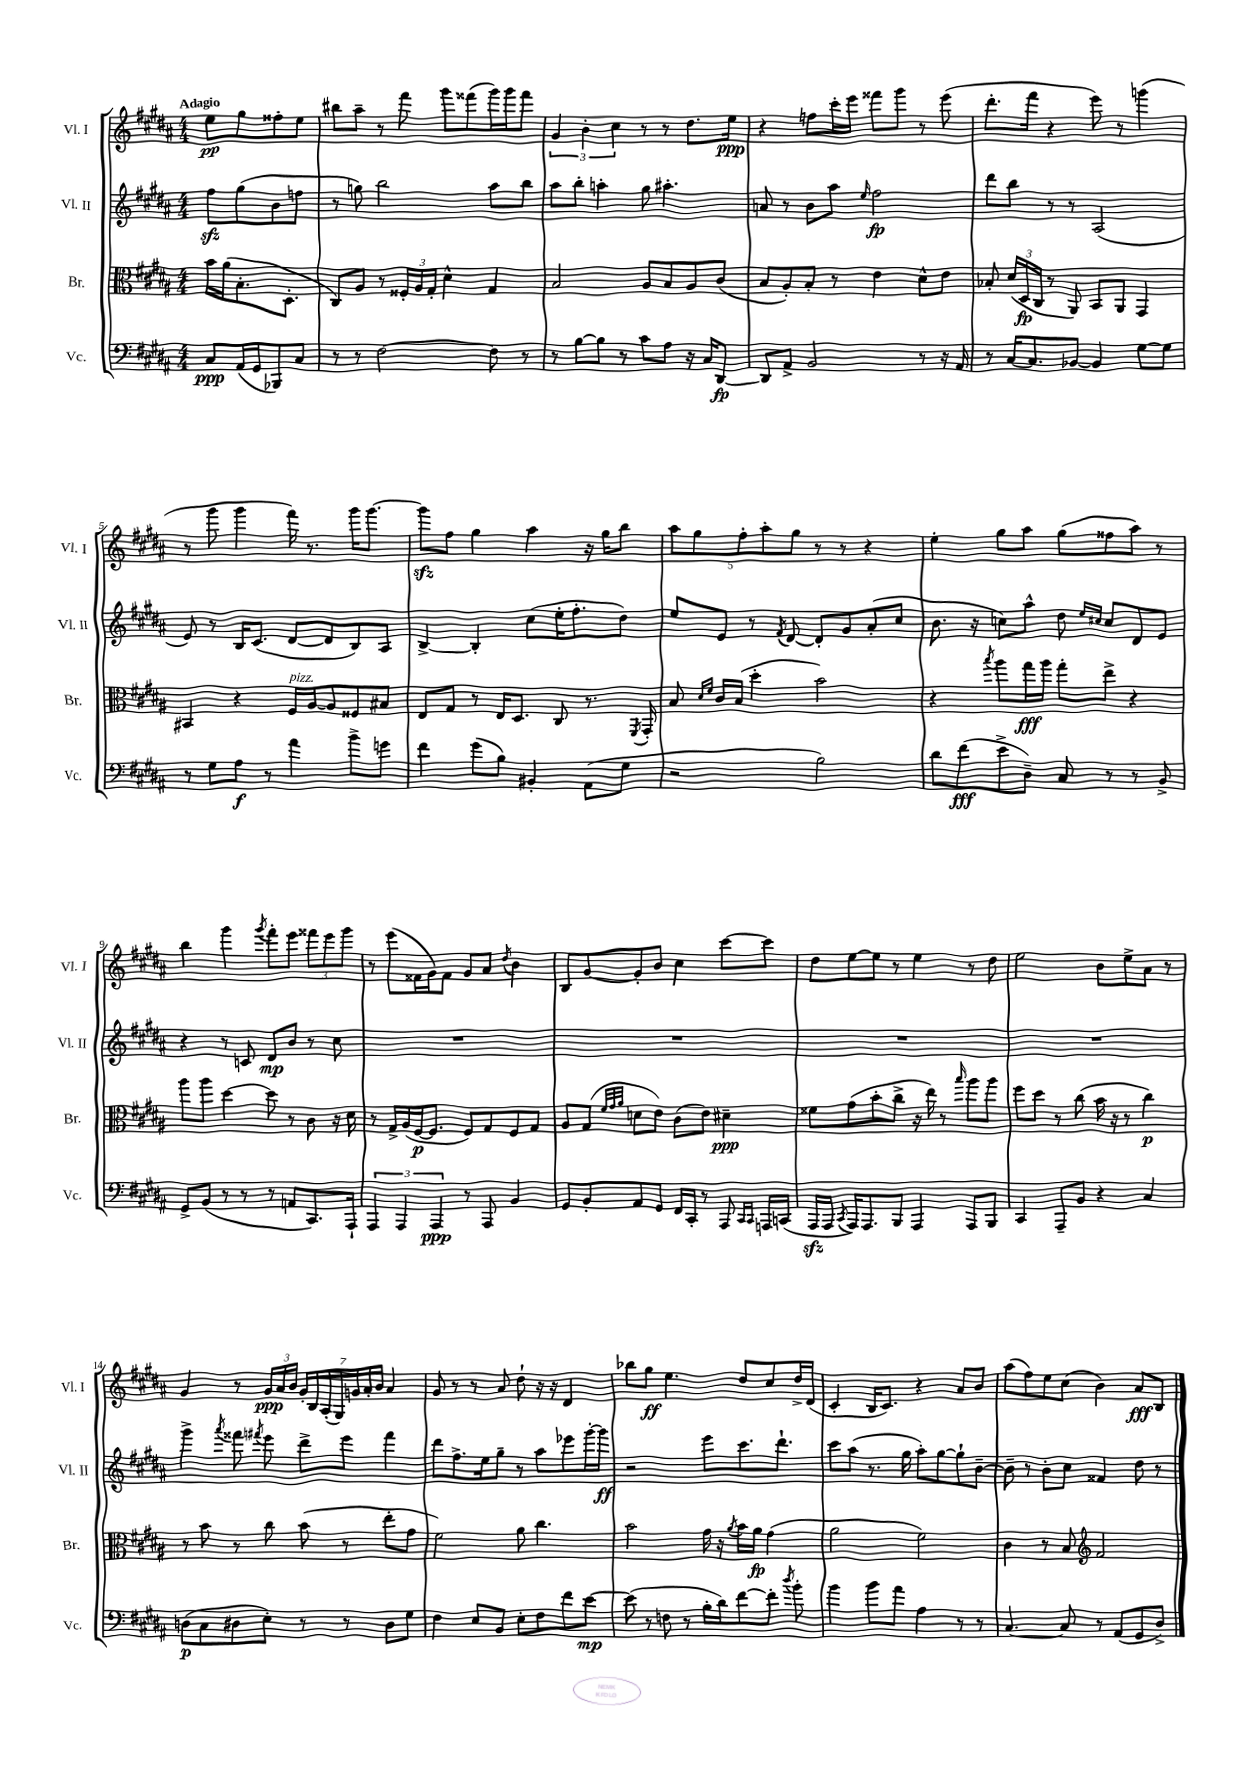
<<
\new StaffGroup <<
\new Staff = "s0" \with { instrumentName = "Vl. I" shortInstrumentName = "Vl. I" } {
    \clef treble \key b \major \numericTimeSignature \time 4/4 \partial 2 \tempo "Adagio"
    \autoBeamOff e''8[\pp gis''8 fisis''8-. e''8] |
    bis''8[ ais''8]-- r8 fis'''8 gis'''8[ fisis'''8( gis'''16) gis'''16 fisis'''8] |
    \tuplet 3/2 { gis'4 b'4-. cis''4 } r8 r8 dis''8.[ e''16]\ppp |
    r4 f''8[ cis'''16-. e'''16] fisis'''8[ gis'''8] r8 e'''8( |
    dis'''8.[-. fis'''16] r4 e'''8) r8 g'''4( |
    r8 gis'''8 gis'''4 fis'''16) r8. gis'''16[ gis'''8.]~ |
    gis'''8[\sfz fis''8] gis''4 ais''4 r16 gis''16[ b''8] |
    \tuplet 5/4 { ais''8[ gis''8 fis''8-. ais''8-. gis''8] } r8 r8 r4 |
    e''4-. gis''8[ ais''8] gis''8[( fisis''8 ais''8]) r8 |
    b''4 gis'''4 \acciaccatura { gis'''8 } fis'''8[-. e'''8] \tuplet 3/2 { fisis'''8[ e'''8 gis'''8] } |
    r8 e'''8[( fisis'16 gis'16) fisis'8] gis'8[ ais'8] \acciaccatura { dis''8 } b'4 |
    b8[ gis'8~ gis'8-. b'8] cis''4 cis'''8[~ cis'''8] |
    dis''8[ e''8~ e''8] r8 e''4 r8 dis''8 |
    e''2 b'8[ e''8-> ais'8] r8 |
    gis'4 r8 \tuplet 3/2 { gis'16[\ppp ais'16 b'16] } \tuplet 7/4 { gis'16[-. b16 ais16-.( gis16) g'16 ais'16-. b'16] } ais'4 |
    gis'8 r8 r8 ais'8 dis''8-! r16 r16 dis'4 |
    bes''8[ gis''8]\ff e''4. dis''8[ cis''8 dis''16-> dis'16]( |
    cis'4-. b16[ cis'8.]) r4 ais'8[ b'8] |
    ais''8[( fis''8) e''8 cis''8]( b'4) ais'8[\fff b8] \bar "|." |
}
\new Staff = "s1" \with { instrumentName = "Vl. II" shortInstrumentName = "Vl. II" } {
    \clef treble \key b \major \numericTimeSignature \time 4/4 \partial 2
    \autoBeamOff fis''8[\sfz gis''8( b'8 f''8] |
    r8 g''8) b''2 ais''8[ b''8] |
    ais''8[ b''8]-. a''4-. gis''8 ais''4.-. |
    a'8 r8 b'8[ ais''8] \grace { e''16 } fis''2\fp |
    dis'''8[ b''8] r8 r8 ais2( |
    e'8) r8 b16[ cis'8.]( dis'8[~ dis'8 b8) ais8] |
    b4~-> b4-. cis''8[( e''16-. fis''8.-. dis''8]) |
    e''8[ e'8] r8 \acciaccatura { fis'8 } dis'8~ dis'8[-. gis'8 ais'8-.( cis''8] |
    b'8. r16 c''8[) ais''8]-^ dis''8 \grace { e''16[ cis''16] } cis''8[ dis'8 e'8] |
    r4 r8 c'8 dis'8[\mp b'8] r8 cis''8 |
    R1 |
    R1 |
    R1 |
    R1 |
    gis'''4-> \acciaccatura { ais'''8 } fisis'''8 \acciaccatura { fis'''8 } e'''8 dis'''8[-> e'''8] fis'''4 |
    dis'''8[ fis''8.-> e''16 gis''8]-- r8 ais''8[ ees'''8 gis'''16~-. gis'''16]\ff |
    r2 e'''8[ cis'''8. dis'''8.]-! |
    cis'''8[ ais''8]( r8. gis''16 ais''8[-.) gis''8~ gis''8-! b'8]~-- |
    b'8-- r8 b'8[-. cis''8] fisis'4 dis''8 r8 \bar "|." |
}
\new Staff = "s2" \with { instrumentName = "Br." shortInstrumentName = "Br." } {
    \clef alto \key b \major \numericTimeSignature \time 4/4 \partial 2
    \autoBeamOff b'16[ ais'16( b8.-. dis8.]-. |
    cis8[) ais8] r8 \tuplet 3/2 { fisis16[-. ais16 gis16]-. } dis'4-^ gis4 |
    b2 ais8[ b8 ais8 cis'8]( |
    b8[ ais8-.) b8]-. r8 e'4 dis'8[-^ e'8] |
    bes8-. \tuplet 3/2 { dis'16[( dis16\fp cis16] } r8 ais,8) b,8[ ais,8] gis,4 |
    bis,4 r4 fis16[^\markup { \italic "pizz." } ais16~ ais8 fisis8 bis8] |
    e8[ gis8] r8 e16[ dis8.] cis8 r8. \acciaccatura { fis,8 } gis,16-. |
    b8 \grace { dis'16[ fis'16] } cis'16[ b16]( dis''4-. b'2) |
    r4 \acciaccatura { b''8 } ais''8[ gis''16\fff ais''16] gis''8[-. e''8]-> r4 |
    ais''8[ ais''8] dis''4~ dis''8 r8 cis'8 r16 dis'16 |
    r8 gis16[-> ais16( fis16~\p fis8.] fis8[) gis8 fis8 gis8] |
    ais8[ gis8]( \grace { fis'32[ gis'32 ais'32] } d'8[ e'8]) cis'8[( e'8]) dis'4--\ppp |
    fisis'8[ gis'8( b'8-. cis''8]-> r16 e''16) r8 \grace { b''16 } ais''8[ ais''8] |
    fis''8[ dis''8] r8 cis''8( b'16 r16 r8 cis''4\p) |
    r8 b'8 r8 cis''8 b'8( r8 e''8[-. gis'8] |
    fis'2) ais'8 cis''4. |
    b'2 gis'16 r16 \acciaccatura { ais'8 } b'16[ ais'16]\fp gis'4( |
    ais'2 fis'2) |
    cis'4 r8 b8 \clef treble fis'2 \bar "|." |
}
\new Staff = "s3" \with { instrumentName = "Vc." shortInstrumentName = "Vc." } {
    \clef bass \key b \major \numericTimeSignature \time 4/4 \partial 2
    \autoBeamOff cis8[\ppp ais,16( gis,16 bes,,8) cis8] |
    r8 r8 fis2~ fis8 r8 |
    r8 b8[~ b8] r8 cis'8[ ais8] r16 cis16[ dis,8]~\fp |
    dis,8[ ais,8]-> b,2 r8 r16 ais,16 |
    r8 cis16[~ cis8. bes,8]~ bes,4 gis8[~ gis8] |
    r8 gis8[ ais8]\f r8 ais'4 b'8[-> g'8] |
    fis'4 gis'8[( b8]) bis,4-. ais,8[( gis8] |
    r2 b2) |
    dis'8[ fis'8\fff( e'8-> dis8]--) cis8 r8 r8 b,8-> |
    gis,8[-> b,8]( r8 r8 r8 a,8[ cis,8.) ais,,16]-! |
    \tuplet 3/2 { ais,,4 ais,,4 ais,,4\ppp } r8 ais,,8 b,4 |
    gis,8[ b,8-. ais,8 gis,8] fis,16[ cis,16]-. r8 ais,,8 \grace { cis,16[ cis,16] } a,,16[ c,16]( |
    ais,,16[\sfz ais,,16] \acciaccatura { cis,8 } ais,,16[) ais,,8. b,,8] ais,,4 ais,,8[ b,,8] |
    cis,4 ais,,8[-- b,8] r4 cis4 |
    d8[\p( cis8 dis8 e8]-.) r8 r8 dis8[ gis8] |
    fis4 e8[ b,8] e8[-. fis8 fis'8 e'8]~\mp |
    e'8( r8 f8 r8 b16[-. dis'16) fis'8~ fis'8]-. \acciaccatura { dis''8 } b'8-. |
    b'4 b'8[ ais'8] ais4 r8 r8 |
    cis4.~ cis8 r8 ais,8[( gis,8 dis8]->) \bar "|." |
}
>>
>>
